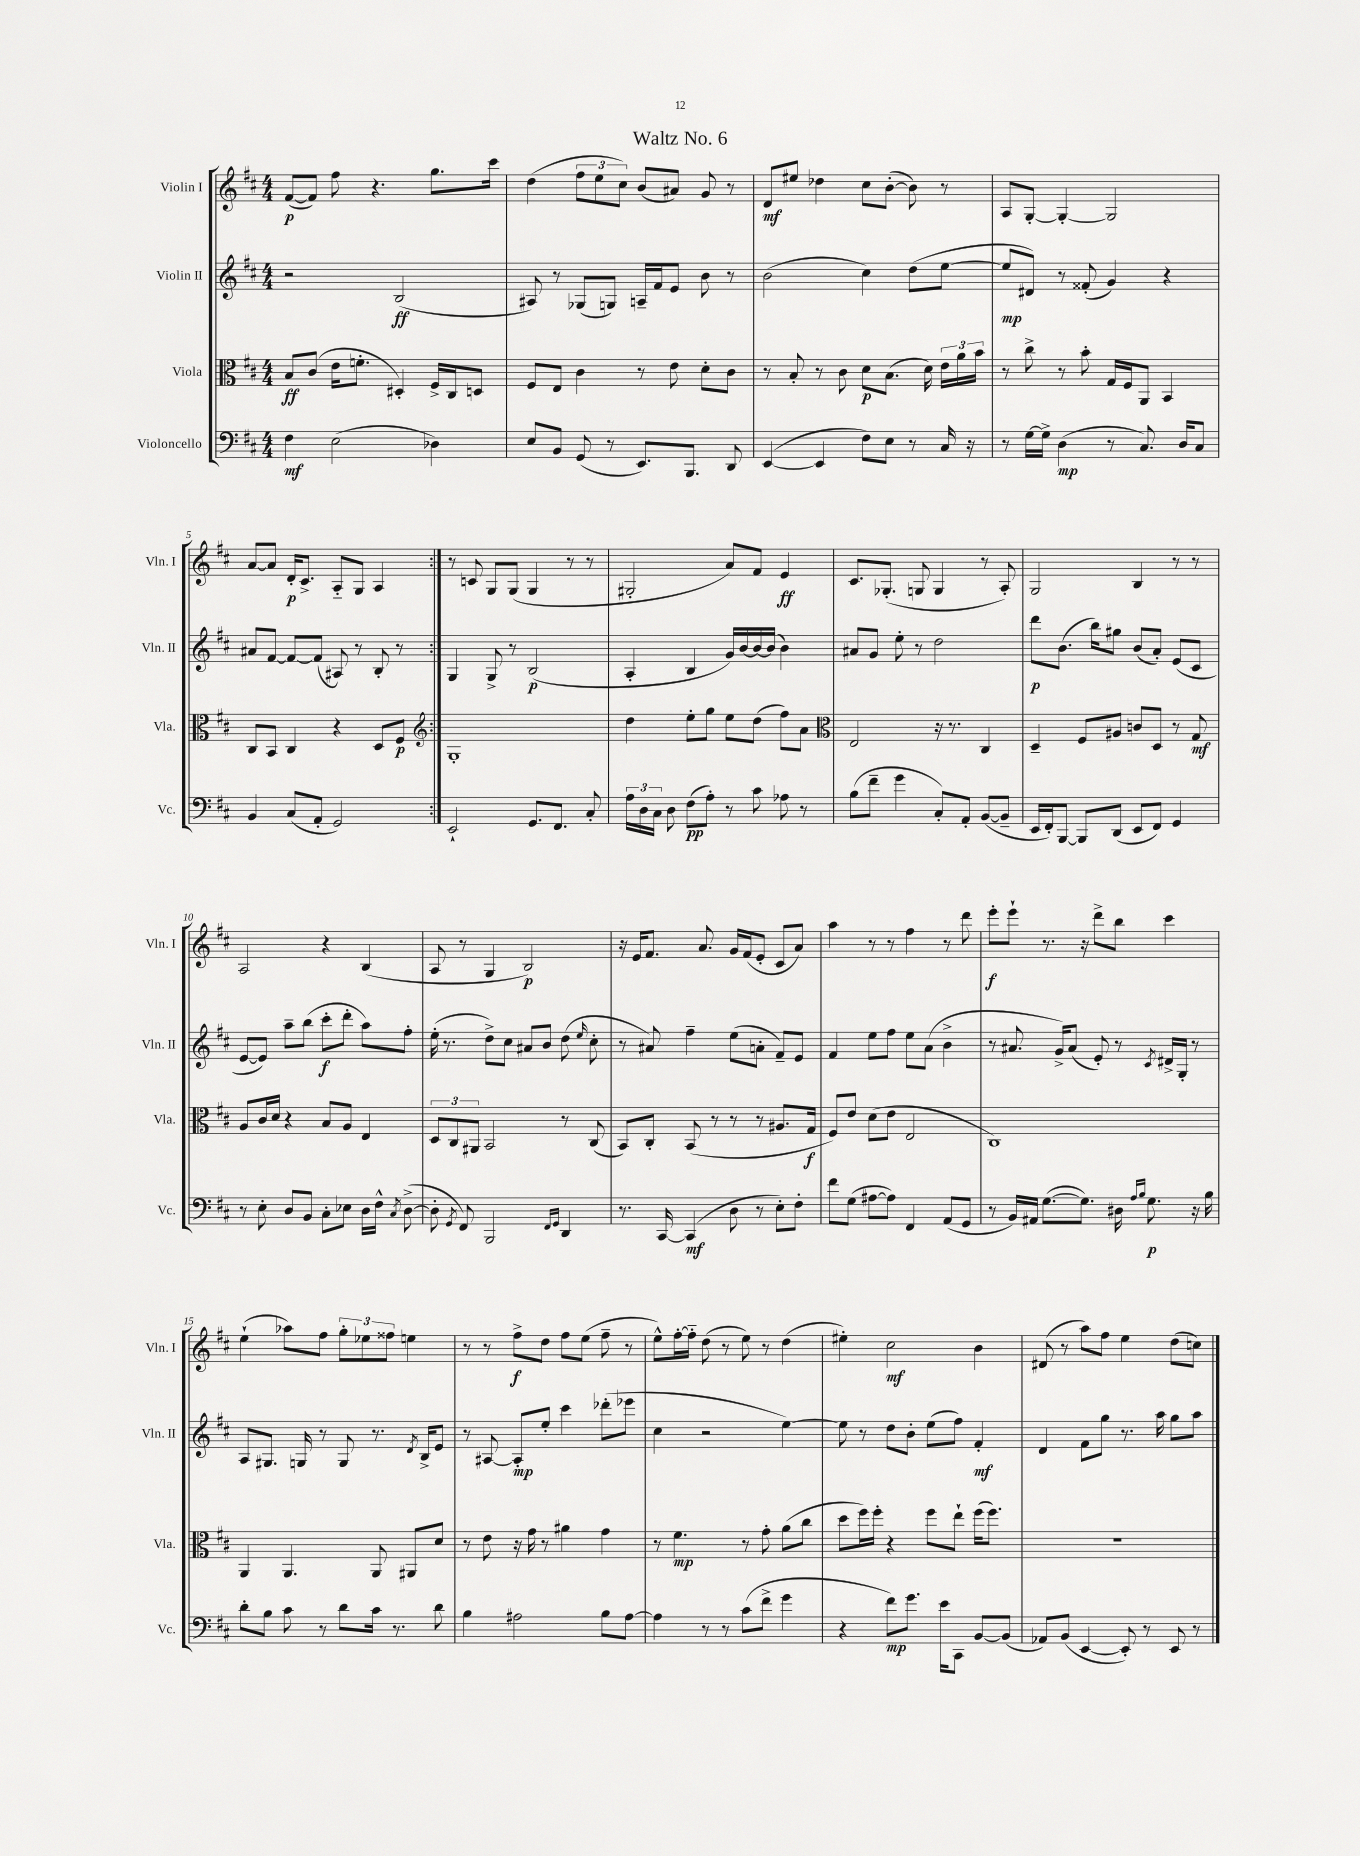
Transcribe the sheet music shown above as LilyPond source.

\header { title = "Waltz No. 6" }
<<
\new StaffGroup <<
\new Staff = "s0" \with { instrumentName = "Violin I" shortInstrumentName = "Vln. I" } {
    \clef treble \key d \major \numericTimeSignature \time 4/4
    \autoBeamOff \repeat volta 2 { fis'8[~\p( fis'8]) fis''8 r4. g''8.[ cis'''16] |
    d''4( \tuplet 3/2 { fis''8[ e''8 cis''8]) } b'8[( ais'8]) g'8 r8 |
    d'8[\mf eis''8] des''4 cis''8[ b'8]~-.( b'8) r8 |
    a8[ g8]~-. g4~-. g2 |
    a'8[~ a'8] d'16[-.\p cis'8.]-> a8[-_ g8] a4 | }
    r8 c'8 g8[ g8]( g4 r8 r8 |
    gis2-. a'8[) fis'8] e'4\ff |
    cis'8.[ ges8.]-.( g8 g4 r8 a8-.) |
    g2 b4 r8 r8 |
    a2 r4 b4( |
    a8 r8 g4 b2\p) |
    r16 e'16[ fis'8.] a'8. g'16[ fis'16( e'8]-. cis'8[ a'8]) |
    a''4 r8 r8 fis''4 r8 d'''8 |
    e'''8[-.\f e'''8]-! r8. r16 d'''8[-> b''8] cis'''4 |
    e''4-!( aes''8[) fis''8] \tuplet 3/2 { g''8[-. ees''8 fisis''8] } e''4 |
    r8 r8 fis''8[->\f d''8] fis''8[ e''8]( fis''8-- r8 |
    e''8[-^) fis''16~-. fis''16]-_ d''8( r8 e''8) r8 d''4( |
    eis''4-.) cis''2\mf b'4 |
    dis'8( r8 a''8[) fis''8] e''4 d''8[( c''8]) \bar "|." |
}
\new Staff = "s1" \with { instrumentName = "Violin II" shortInstrumentName = "Vln. II" } {
    \clef treble \key d \major \numericTimeSignature \time 4/4
    \autoBeamOff \repeat volta 2 { r2 b2\ff( |
    ais8) r8 ges8[( g8]) a16[-- fis'16 e'8] b'8 r8 |
    b'2( cis''4) d''8[( e''8]~ |
    e''8[\mp dis'8]) r8 fisis'8-.( g'4) r4 |
    ais'8[ fis'8]~ fis'8[~ fis'8]( ais8) r8 b8-. r8 | }
    g4 g8-> r8 b2\p( |
    a4-. b4 g'16[) b'16~ b'16~ b'16]( b'4) |
    ais'8[ g'8] e''8-. r8 d''2 |
    d'''8[\p b'8.]( b''16[) gis''8] b'8[( a'8]-.) e'8[( cis'8] |
    e'8[~ e'8]) a''8[-- b''8]( cis'''8[-.\f d'''8]-. a''8[) fis''8]-. |
    e''16-.( r8. d''8[->) cis''8] ais'8[ b'8] d''8( \grace { e''16 } cis''8-. |
    r8 ais'8) fis''4-- e''8[( a'8]-. fis'8[--) e'8] |
    fis'4 e''8[ fis''8] e''8[ a'8]( b'4-> |
    r8 ais'8. g'16[->) ais'8]( e'8-.) r8 \acciaccatura { cis'8 } dis'16[-> g16]-. r8 |
    a8[ gis8.] g16 r8 g8 r8. \acciaccatura { d'8 } b16[-> e'8] |
    r8 ais8~ ais8[-.\mp e''8]-. cis'''4 des'''8[-.( ees'''8] |
    cis''4 r2 e''4~) |
    e''8 r8 d''8[ b'8]-. e''8[( fis''8]) fis'4-.\mf |
    d'4 fis'8[ g''8] r8. a''16 g''8[ a''8] \bar "|." |
}
\new Staff = "s2" \with { instrumentName = "Viola" shortInstrumentName = "Vla." } {
    \clef alto \key d \major \numericTimeSignature \time 4/4
    \autoBeamOff \repeat volta 2 { b8[\ff cis'8]( e'16[ f'8.]-. dis4-.) fis16[-> cis16 d8] |
    fis8[ e8] cis'4 r8 e'8 d'8[-. cis'8] |
    r8 b8-. r8 cis'8 d'8[\p b8.]( d'16) \tuplet 3/2 { e'16[ a'16 b'16] } |
    r8 cis''8-> r8 b'8-. g16[ fis16 a,8] b,4 |
    cis8[ b,8] cis4 r4 d8[ fis8]\p | }
    \clef treble g1-. |
    d''4 e''8[-. g''8] e''8[ d''8]( fis''8[) a'8] |
    \clef alto e2 r16 r8. cis4 |
    d4-- fis8[ ais8] c'8[ d8] r8 g8\mf |
    a8[ cis'16 d'16] r4 b8[ a8] e4 |
    \tuplet 3/2 { d8[ cis8 ais,8] } b,2 r8 cis8( |
    b,8[) cis8]-. b,8( r8 r8 r8 ais8.[ g16]\f |
    fis8[) e'8] d'8[( e'8] e2 |
    cis1) |
    a,4 a,4. a,8 ais,8[ d'8] |
    r8 e'8 r16 g'16 r8 ais'4 g'4 |
    r8 fis'4.\mp r8 g'8-. a'8[( cis''8] |
    d''8[ fis''16) fis''16]-. r4 fis''8[ e''8]-! fis''16[( fis''8.]) |
    R1 \bar "|." |
}
\new Staff = "s3" \with { instrumentName = "Violoncello" shortInstrumentName = "Vc." } {
    \clef bass \key d \major \numericTimeSignature \time 4/4
    \autoBeamOff \repeat volta 2 { fis4\mf e2( des4) |
    e8[ b,8] g,8( r8 e,8.[) b,,8.] d,8 |
    e,4~( e,4 fis8[) e8] r8 cis16 r16 |
    r8 g16[~ g16]-> d4\mp( r8 cis8.) d16[ cis8] |
    b,4 cis8[( a,8]-. g,2) | }
    e,2-! g,8.[ fis,8.] cis8-. |
    \tuplet 3/2 { a16[ d16 cis16] } d8 fis8[\pp( a8]-.) r8 cis'8 aes8 r8 |
    b8[( fis'8]-- g'4 cis8[-.) a,8]-. b,8[~( b,8]-- |
    e,16[ fis,16-.) b,,8]~ b,,8[ d,8]( e,8[ fis,8]) g,4 |
    r8 e8-. d8[ b,8] cis8[-. ees8] d16[ fis16]-^ \acciaccatura { cis8 } d8~->( |
    d8-. \acciaccatura { g,8 } fis,8) b,,2 \grace { fis,16[ g,16] } d,4 |
    r8. cis,16~ cis,4\mf( d8 r8 e8[-.) fis8]-. |
    fis'8[ g8]( ais8[~ ais8]) fis,4 a,8[( g,8] |
    r8 b,16[) ais,16] g8.[~( g8.]) dis16 \grace { a16[ b16] } g8.\p r16 b16 |
    d'8[-. b8] cis'8 r8 d'8[ cis'16] r8. d'8 |
    b4 ais2 b8[ ais8]~ |
    ais4 r8 r8 cis'8[( fis'8]-> g'4 |
    r4 fis'8[\mp) g'8.] e'16[ cis,8] b,8[~ b,8]( |
    aes,8[) b,8]( e,4~ e,8-.) r8 e,8 r8 \bar "|." |
}
>>
>>
